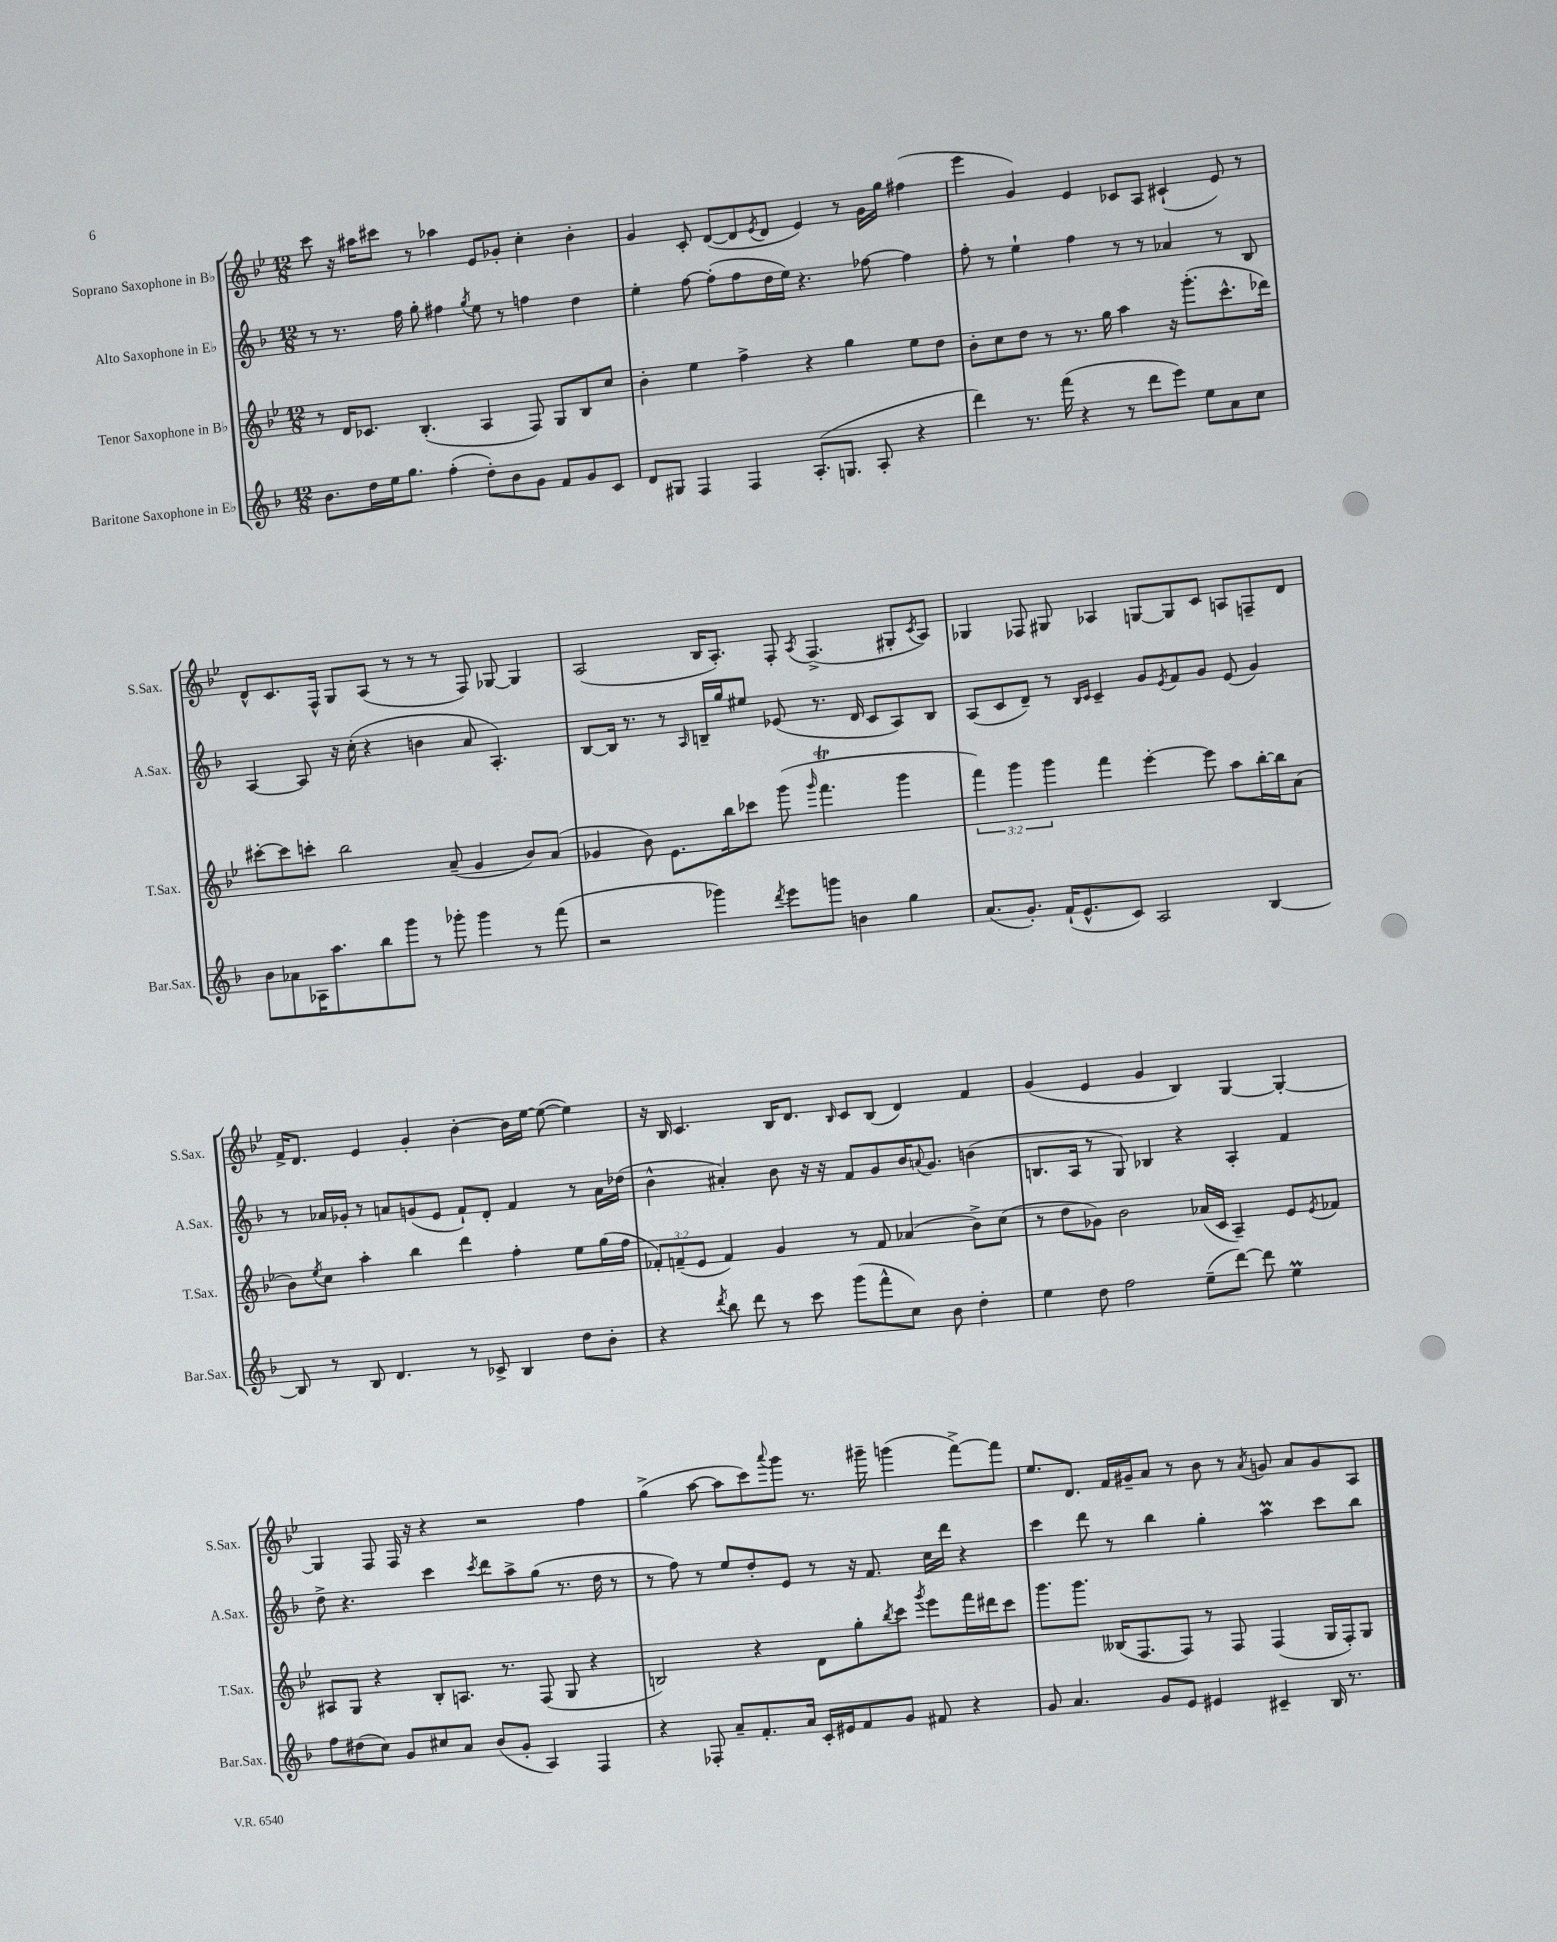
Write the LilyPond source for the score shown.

<<
\new StaffGroup <<
\new Staff = "s0" \with { instrumentName = "Soprano Saxophone in Bb" shortInstrumentName = "S.Sax." } {
    \clef treble \key bes \major \numericTimeSignature \time 12/8
    c'''8 r16 ais''16 cis'''8 r8 aes''4 ees'8 ges'8-. c''4-. bes'4-. |
    g'4 c'8-. d'8~( d'8 \acciaccatura { ees'8 } d'8 ees'4) r8 g'16 g''16 fis''4( |
    ees'''4 g'4) ees'4 ces'8 a8 cis'4-!( ees'8) r8 |
    d'8-^ c'8. f16-^ g8 a8( r8 r8 r8 f8) ges8~ ges4 |
    a2( bes16 a8.-.) f8-. \acciaccatura { a8 } f4.->( gis8-. \acciaccatura { c'8 } a8) |
    ges4 fes8 gis8 aes4 g8~ g8 c'8 a8 f8-- d'8 |
    f'16-> d'8. ees'4 g'4-. bes'4~-. bes'16 ees''16~ ees''8~( ees''4) |
    r16 bes16 c'4. bes16 d'8. \grace { bes16 } c'8 bes8( d'4) f'4 |
    g'4( ees'4 g'4 bes4) g4~ g4~-. |
    g4 f8 f16 r16 r4 r2 f''4 |
    g''4->( a''8~ a''8 c'''8) \appoggiatura { a'''8 } g'''8 r8. gis'''16-- g'''4( f'''8~->) f'''8 |
    ees''8. d'8. f'16 gis'16-- a'8 r8 bes'8 r8 \acciaccatura { a'8 } g'8 a'8 g'8 a8 \bar "|." |
}
\new Staff = "s1" \with { instrumentName = "Alto Saxophone in Eb" shortInstrumentName = "A.Sax." } {
    \clef treble \key f \major \numericTimeSignature \time 12/8
    r8 r8. f''16 g''8-. fis''4 \acciaccatura { g''8 } e''8 r8 f''4 d''4 |
    e''4-. f''8~ f''8-.( f''8 d''16 e''16) r4. fes''8~ fes''4 |
    f''8-. r8 e''4-! f''4 r8 r8 aes'4 r8 bes8 |
    a4~ a8 r16 c''16-.( r4 b'4 a'8 a4.-.) |
    bes8~ bes16 r8. r8 \grace { a16 } b16-- g''16 eis''8 ees'8( r8. d'16 c'8 a8) b8 |
    a8( c'8 d'8--) r8 \grace { bes16 c'16 } c'4-- g'8 \acciaccatura { e'8 } f'8 g'8 e'8( g'4) |
    r8 aes'16 ges'16-. r8 a'8 g'8( e'8 f'8-!) d'8-. f'4 r8 a'16 des''16( |
    bes'4-^ ais'4-.) bes'8 r16 r16 f'8 g'8 bes'16 \appoggiatura { a'8 } g'8. b'4( |
    b8. a16 r8 g8) bes4 r4 a4-. f'4 |
    d''8-> r4. c'''4 \acciaccatura { c'''8 } d'''8 a''8-> g''8( r8. d''16 r8 |
    r8 f''8) r8 e''8 d''8-. e'8 r8 r16 f'8. c''16 d'''16 r4 |
    c'''4 d'''8 r8 bes''4 g''4-. a''4\prall c'''8 bes''8 \bar "|." |
}
\new Staff = "s2" \with { instrumentName = "Tenor Saxophone in Bb" shortInstrumentName = "T.Sax." } {
    \clef treble \key bes \major \numericTimeSignature \time 12/8 \override Staff.TupletNumber.text = #tuplet-number::calc-fraction-text
    r8 d'16 ces'8. bes4.-.( a4 f8) g8 bes8 c''8 |
    bes'4-. ees''4 f''4-> r4 g''4 ees''8 d''8 |
    bes'8-. c''8 d''8 r8 r8. g''16 a''4 r16 g'''8.-.( c'''8.-^ des'''16) |
    cis'''8~-. cis'''8 c'''8-. bes''2 a'8--( g'4 bes'8) a'8( |
    ges'4 bes'8) ees'8. bes''16 ces'''8 g'''8( \grace { g'''16 } f'''4.\trill g'''4 |
    \tuplet 3/2 { f'''4) g'''4 g'''4 } f'''4 ees'''4~-. ees'''8 a''8 bes''16~-. bes''16 a'8( |
    bes'8) \acciaccatura { ees''8 } c''8 a''4-. bes''4 d'''4 f''4-. ees''8 g''16( f''16 |
    \tuplet 3/2 { fes'8-.) f'8--( ees'8 } f'4) g'4 r8 f'8 aes'4( bes'8->) c''8( |
    r8 d''8 ges'8) bes'2 aes'16( c'16 a4--) ees'8 \acciaccatura { ees'8 } fes'8 |
    ais8 g8 r4 bes8-. a8. r8. f8( g8 r4 |
    b2) r4 d'8 g''8-. \acciaccatura { bes''8 } c'''8 \acciaccatura { g'''8 } ees'''8 f'''16 dis'''16 c'''8 |
    g'''8. g'''8. beses16( f8. f8) r8 f8 f4( g16 f16-.) g8 \bar "|." |
}
\new Staff = "s3" \with { instrumentName = "Baritone Saxophone in Eb" shortInstrumentName = "Bar.Sax." } {
    \clef treble \key f \major \numericTimeSignature \time 12/8
    bes'8. d''16 e''16 g''8. f''4-.( d''8-.) bes'8 g'8 f'8 g'8 c'8 |
    d'8 gis8 f4 f4 a8.-.( g8. a8-. r4 |
    d'''4) r8. f'''16( r4 r8 d'''8 e'''8) e''8 a'8 c''8 |
    bes'8 aes'8 aes16 a''8. bes''8 g'''8 r8 ges'''8-. ges'''4 r8 f'''8( |
    r2 ges'''4) \acciaccatura { d'''8 } e'''8 g'''8 b'4 g''4 |
    a'8.( g'8.-.) f'16-!( e'8.-^ c'8) a2 bes4~ |
    bes8 r8 bes8 d'4. r8 ces'8-> bes4 d''8 bes'8-. |
    r4 \acciaccatura { d'''8 } bes''8 d'''8 r8 c'''8 g'''8( f'''8-^ c''8) bes'8 d''4-. |
    e''4 d''8 f''2 e''8--( d'''8~) d'''8 e''4\prall |
    f''8 dis''8( c''8) g'8 cis''8 a'8 bes'8( g'8-. a4) f4 |
    r4 fes8-. a'8-- f'8.-. a'16 c'16-. eis'16 f'8 g'8 fis'8 r4 |
    g'8 a'4. g'8 e'8 eis'4 cis'4-- bes16 r8. \bar "|." |
}
>>
>>
\layout { \context { \Score \remove "Bar_number_engraver" } }
